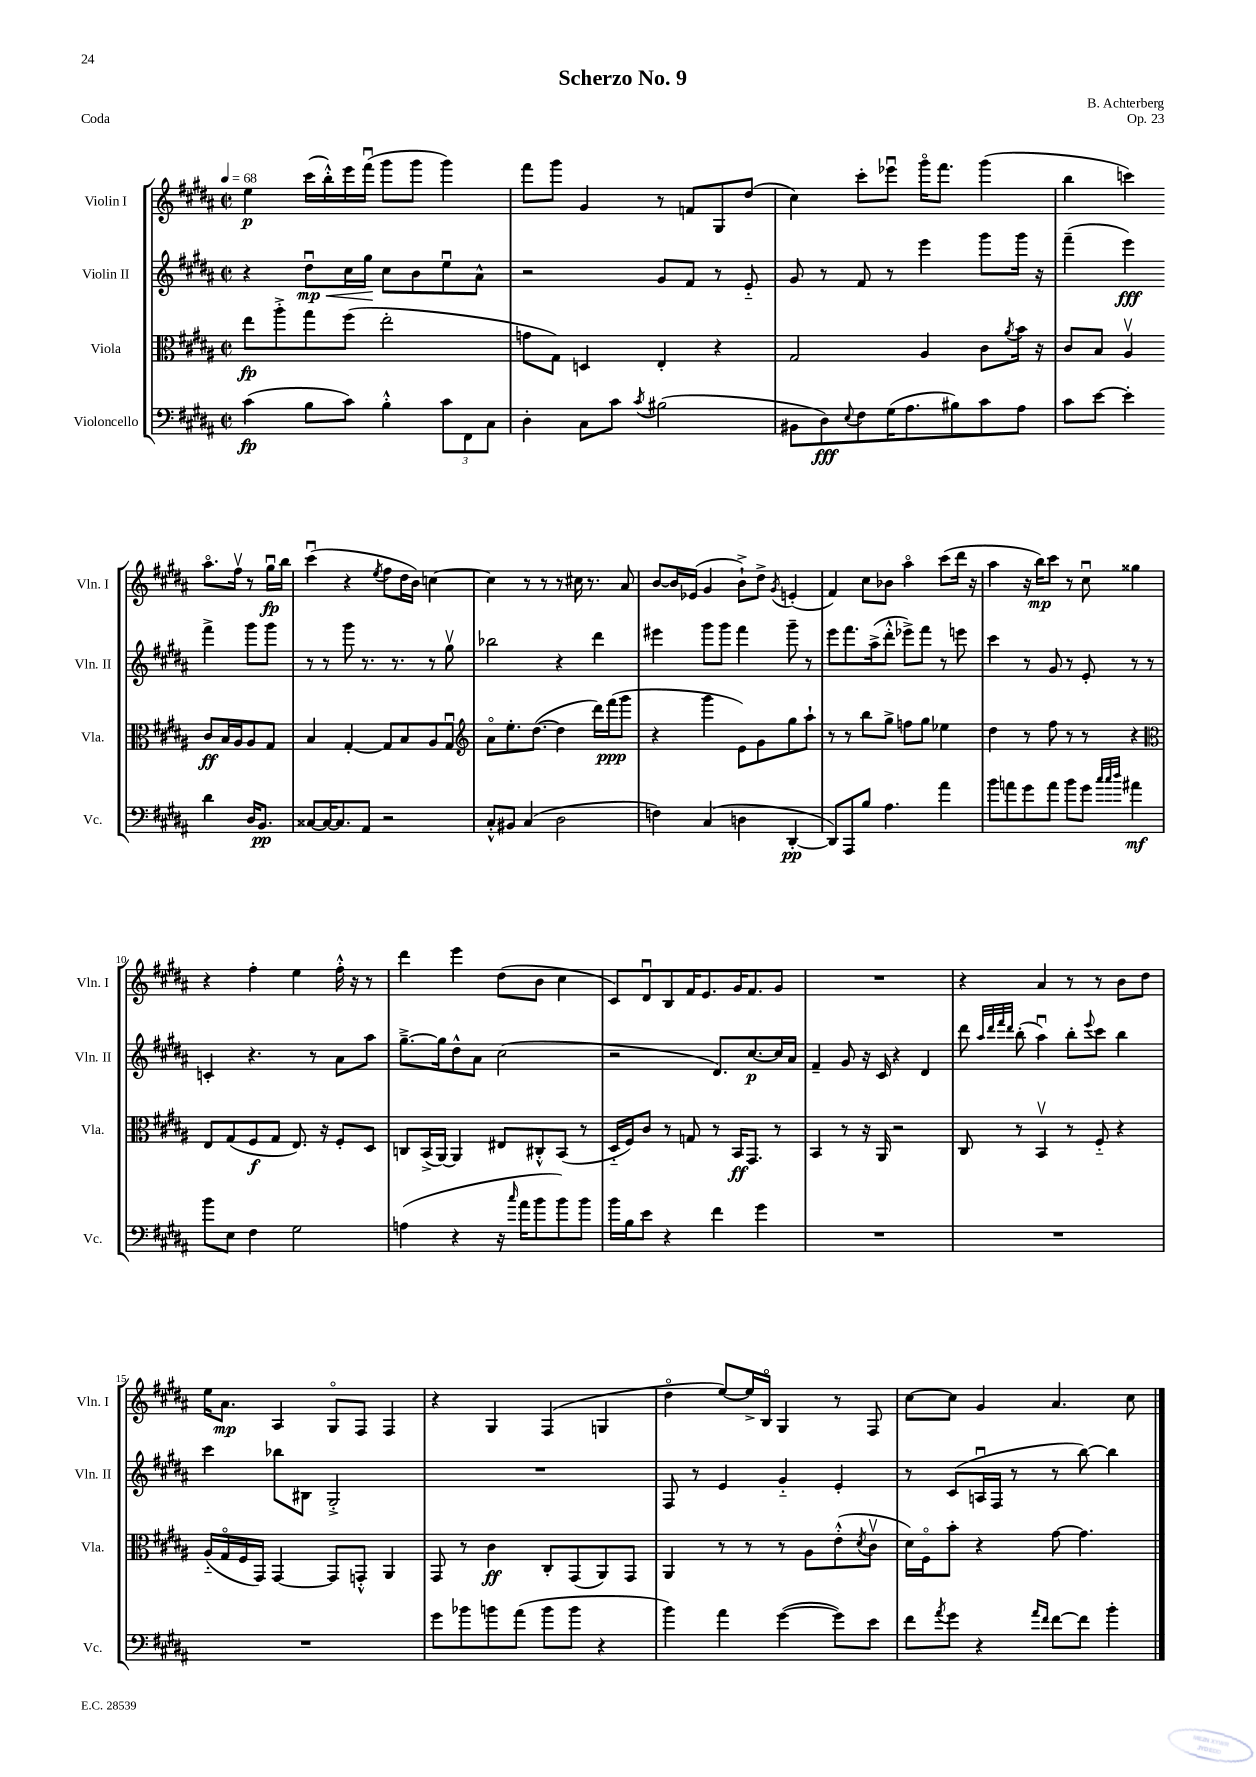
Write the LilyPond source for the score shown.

\header { title = "Scherzo No. 9" composer = "B. Achterberg" opus = "Op. 23" piece = "Coda" }
<<
\new StaffGroup <<
\new Staff = "s0" \with { instrumentName = "Violin I" shortInstrumentName = "Vln. I" } {
    \clef treble \key b \major \defaultTimeSignature \time 2/2 \tempo 4 = 68
    e''4\p cis'''16( b''16-.-^) e'''16 fis'''16\downbow( gis'''8 gis'''8 gis'''4) |
    fis'''8 gis'''8 gis'4 r8 f'8 gis8 dis''8( |
    cis''4) cis'''8-. ees'''8\downbow gis'''16\flageolet fis'''8. gis'''4( |
    b''4 c'''4) ais''8.\flageolet fis''16\upbow r8 gis''16\downbow\fp b''16 |
    cis'''4\downbow( r4 \acciaccatura { e''8 } fis''8 dis''16 b'16) c''4~ |
    c''4 r8 r8 r8 cis''16 r8. ais'8 |
    b'8~ b'16 ees'16( gis'4 b'8-!->) dis''8-> \acciaccatura { gis'8 } e'4-.( |
    fis'4) cis''8 bes'8 ais''4\flageolet cis'''8( dis'''16 r16 |
    ais''4 r16 b''16\mp) cis'''8 r8 cis''8\downbow gisis''4 |
    r4 fis''4-. e''4 fis''16-.-^ r16 r8 |
    dis'''4 e'''4 dis''8( b'8 cis''4 |
    cis'8) dis'8\downbow b8 fis'16 e'8. gis'16 fis'8. gis'8 |
    R1 |
    r4 ais'4 r8 r8 b'8 dis''8 |
    e''16 ais'8.\mp ais4 gis8\flageolet fis8 fis4 |
    r4 gis4 fis4( g4 |
    dis''4\flageolet e''8~) e''16-> b16\flageolet gis4 r8 fis8 |
    cis''8~ cis''8 gis'4 ais'4. cis''8 \bar "|." |
}
\new Staff = "s1" \with { instrumentName = "Violin II" shortInstrumentName = "Vln. II" } {
    \clef treble \key b \major \defaultTimeSignature \time 2/2
    r4 dis''8\downbow\mp\< cis''16 gis''16\! cis''8 b'8 e''8\downbow ais'8-^ |
    r2 gis'8 fis'8 r8 e'8-_ |
    gis'8 r8 fis'8 r8 e'''4 gis'''8 gis'''16 r16 |
    fis'''4--( e'''4\fff) fis'''4-> gis'''8 gis'''8 |
    r8 r8 gis'''8 r8. r8. r8 gis''8\upbow |
    bes''2 r4 dis'''4 |
    eis'''4 gis'''8 gis'''8 fis'''4 gis'''8-- r8 |
    e'''8 fis'''8. ais''16->( dis'''8-.-^ ees'''8->) fis'''8 r8 e'''8 |
    cis'''4 r8 gis'8 r8 e'8-. r8 r8 |
    c'4-. r4. r8 ais'8 ais''8 |
    gis''8.~---> gis''16 dis''8-^ ais'8 cis''2( |
    r2 dis'8.) cis''8.~\p cis''16 ais'16 |
    fis'4-- gis'8 r16 cis'16 r4 dis'4 |
    dis'''8 \grace { ais''32 dis'''32 fis'''32 dis'''32 } b''8-.( ais''4\downbow) b''8-. \appoggiatura { e'''8 } cis'''8 b''4 |
    cis'''4 bes''8 bis8 gis2-.-> |
    R1 |
    fis8 r8 e'4 gis'4-_ e'4-. |
    r8 cis'8( a16\downbow fis16 r8 r8 b''8~) b''4 \bar "|." |
}
\new Staff = "s2" \with { instrumentName = "Viola" shortInstrumentName = "Vla." } {
    \clef alto \key b \major \defaultTimeSignature \time 2/2
    e''8\fp ais''8-.-> gis''8 fis''8( e''2-. |
    g'8 gis8) d4 e4-. r4 |
    gis2 ais4 cis'8 \acciaccatura { ais'8 } b'16 r16 |
    cis'8 b8 ais4\upbow cis'8\ff b16 ais16 ais8 gis8 |
    b4 gis4~-. gis8 b8 ais8 gis8\downbow |
    \clef treble ais'8\flageolet e''8.-. dis''8.~( dis''4 dis'''16) fis'''16\ppp( gis'''8 |
    r4 gis'''4 e'8) gis'8 gis''8 ais''8-! |
    r8 r8 b''8 gis''8-> f''8 gis''8 ees''4 |
    dis''4 r8 fis''8 r8 r8 r4 |
    \clef alto e8 gis8( fis8\f gis8 e8.) r16 fis8-. dis8 |
    c8 b,16->( ais,16~) ais,4 eis8 cis8-.-^ b,8( r8 |
    dis16-_ fis16) cis'8 r8 g8 r8 b,16\ff gis,8. r8 |
    b,4 r8 r16 ais,16 r2 |
    cis8 r8 b,4\upbow r8 fis8-_ r4 |
    ais16-_( gis16\flageolet fis16 gis,16) gis,4~ gis,8 g,8-.-^ ais,4 |
    gis,8 r8 cis'4\ff cis8-. gis,8( ais,8) gis,8 |
    ais,4 r8 r8 r8 ais8 e'8-.-^( \acciaccatura { dis'8 } cis'8\upbow |
    dis'16) fis16\flageolet b'8-. r4 gis'8~ gis'4. \bar "|." |
}
\new Staff = "s3" \with { instrumentName = "Violoncello" shortInstrumentName = "Vc." } {
    \clef bass \key b \major \defaultTimeSignature \time 2/2
    cis'4\fp( b8 cis'8) b4-.-^ \tuplet 3/2 { cis'8 fis,8 cis8 } |
    dis4-. cis8 cis'8 \acciaccatura { cis'8 } bis2( |
    bis,8 dis8\fff) \appoggiatura { e8 } fis8 gis16( ais8. bis8) cis'8 ais8 |
    cis'8 e'8~ e'4-. dis'4 dis16 b,8.\pp |
    cisis8~ cisis16~ cisis8. ais,8 r2 |
    cis8-.-^ bis,8 cis4( dis2 |
    f4) cis4( d4 dis,4~-.\pp |
    dis,8) ais,,8 b8 ais4. ais'4 |
    b'8 a'8 gis'8 a'8 b'8 gis'8 \grace { cis''32 cis''32 dis''32 } ais'4\mf |
    b'8 e8 fis4 gis2 |
    a4( r4 r16 \grace { cis''16 } ais'16 b'8 b'8) b'8 |
    b'16 b16 e'8 r4 fis'4 gis'4 |
    R1 |
    R1 |
    R1 |
    gis'8 bes'8 b'8 ais'8( b'8 b'8 r4 |
    b'4) ais'4 gis'4~( gis'8) e'8 |
    fis'8 \acciaccatura { ais'8 } gis'8 r4 \grace { ais'16 fis'16 } fis'8~ fis'8 b'4-. \bar "|." |
}
>>
>>
